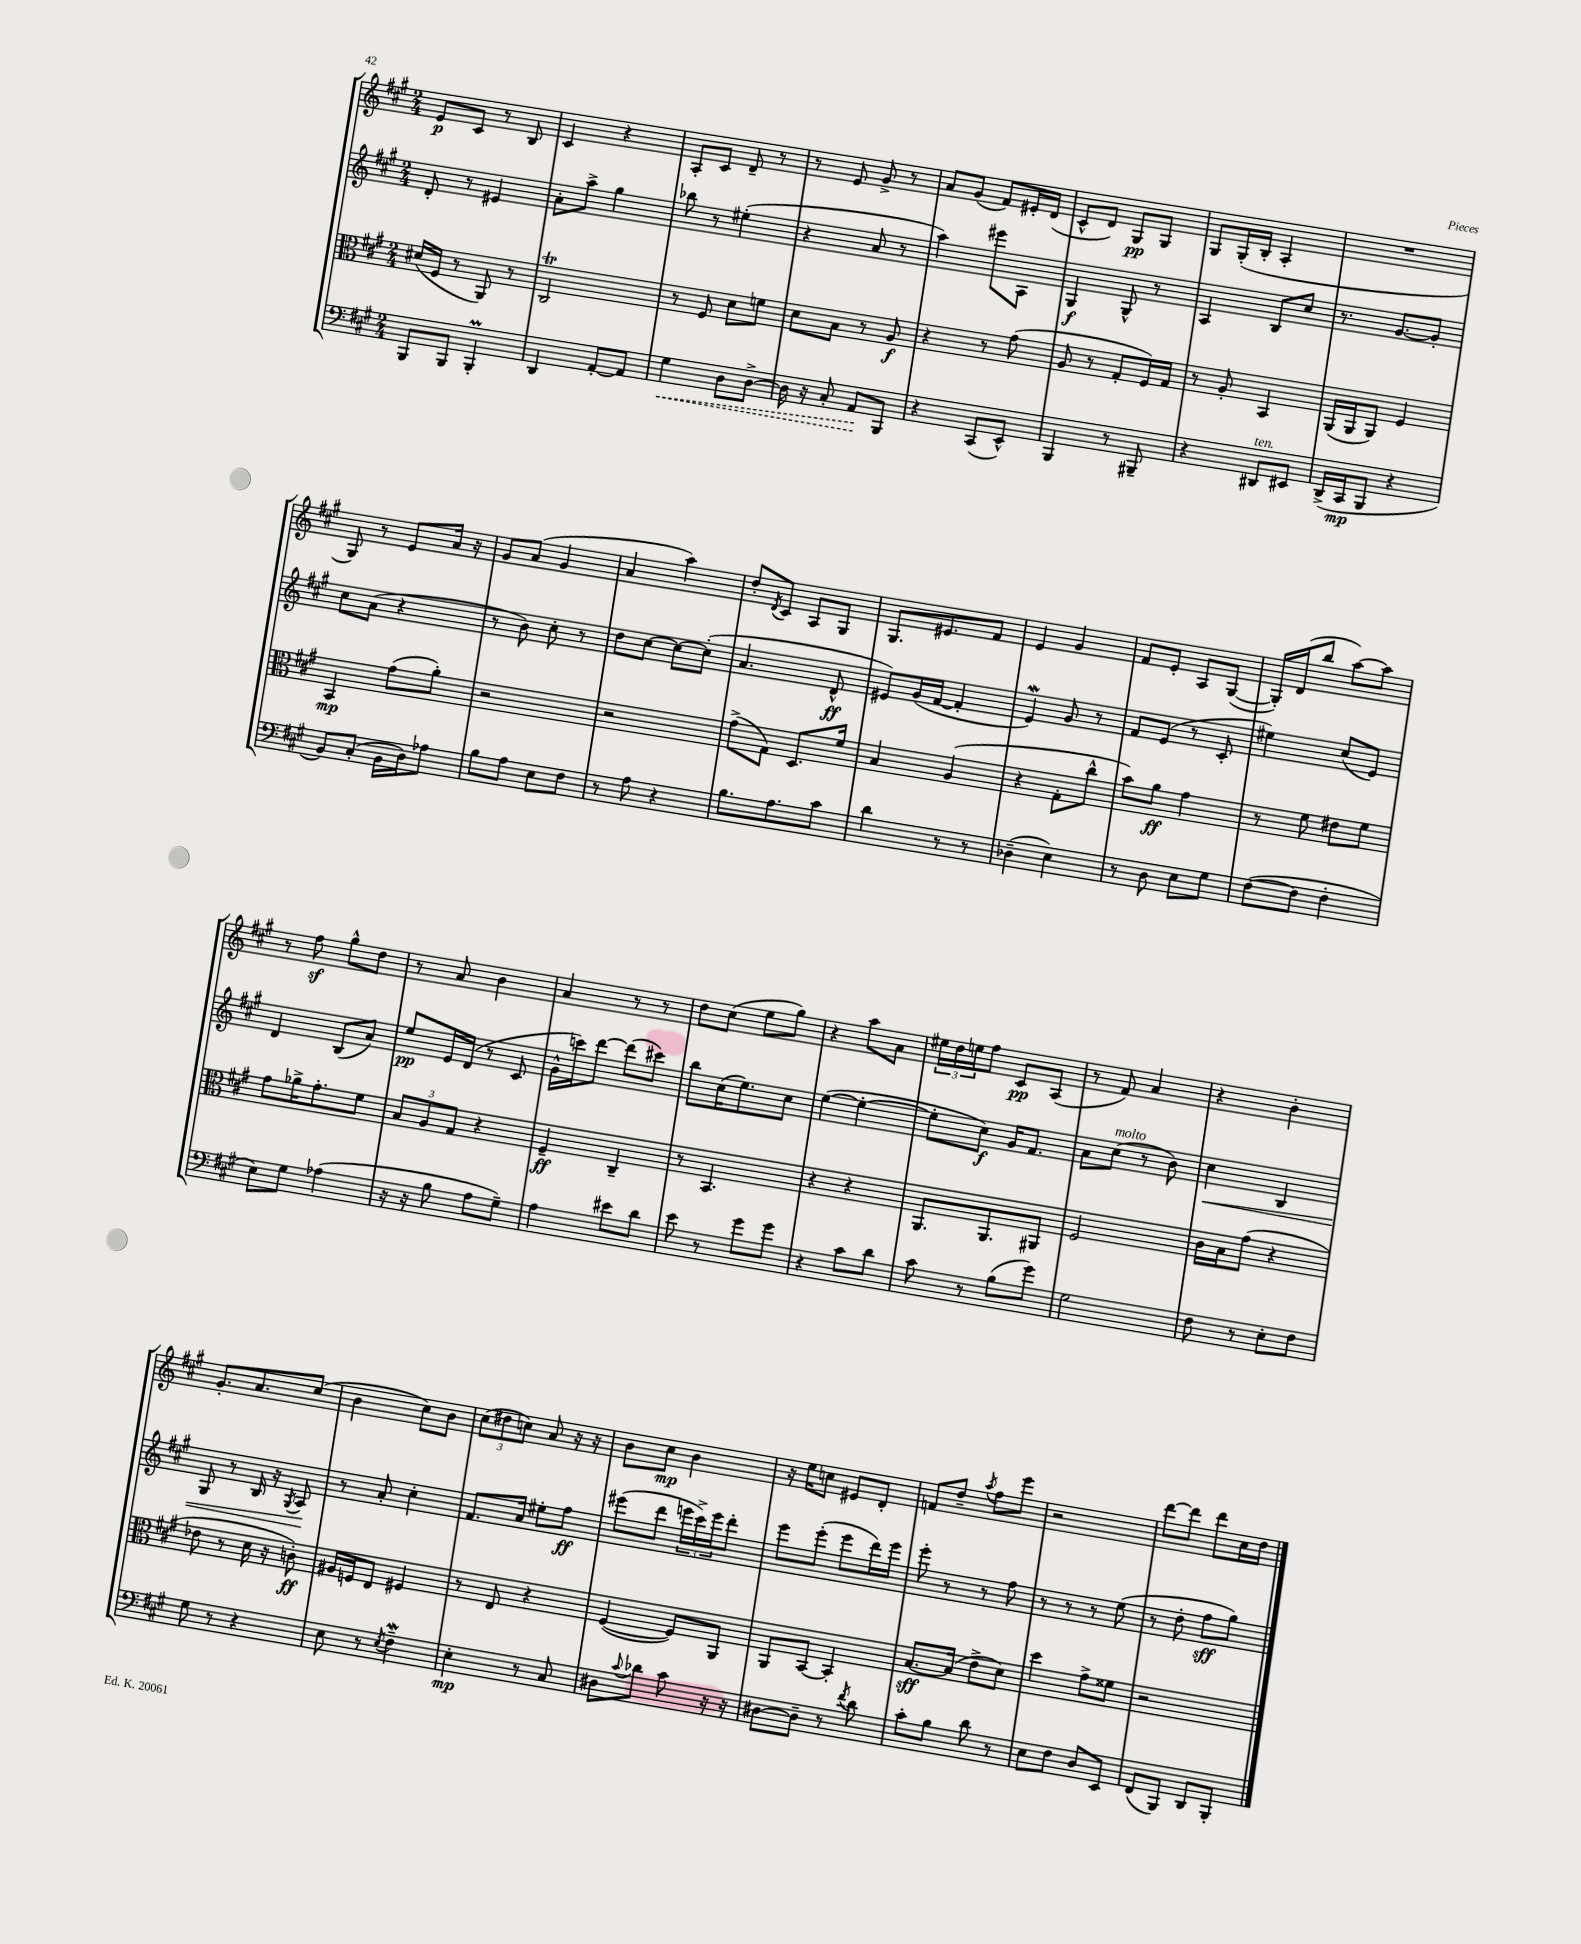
<<
\new StaffGroup <<
\new Staff = "s0" {
    \clef treble \key a \major \numericTimeSignature \time 2/4
    e'8\p cis'8 r8 b8 |
    cis'4 r4 |
    a8-. cis'8 d'8-- r8 |
    r8 e'8 gis'8-> r8 |
    a'8 gis'8( fis'8) eis'16-. d'16( |
    cis'8-^ d'8) gis8\pp gis8 |
    gis8 gis16-.( b16-. a4-. |
    R2 |
    gis8) r8 e'8 a'16 r16 |
    gis'8 a'8( gis'4 |
    a'4 a''4) |
    d''8-. \acciaccatura { d'8 } cis'8 a8 gis8 |
    gis8. eis'8. fis'8 |
    e'4 gis'4 |
    fis'8 e'8-. a8 gis8~( |
    gis16-.) d'16( b''8 a''8~) a''8 |
    r8 fis''8\sf gis''8-^ d''8 |
    r8 a'8 b'4 |
    a'4 r8 r8 |
    d''8 cis''8( e''8 gis''8) |
    r4 a''8 a'8 |
    \tuplet 3/2 { eis''16 d''16 e''16 } fis''8 cis'8\pp a8( |
    r8 fis'8) a'4 |
    r4 b'4-. |
    gis'8.-. a'8. cis''8( |
    b'4 cis''8) b'8 |
    \tuplet 3/2 { cis''8( dis''8 c''8) } a'8 r16 r16 |
    b'8 cis''8\mp b'4 |
    r16 e''16 c''8 eis'8 d'8-. |
    f'8 d''8-- \acciaccatura { a''8 } fis''8 e'''8 |
    r2 |
    d'''8~ d'''8 d'''8 cis''16 d''16 \bar "|." |
}
\new Staff = "s1" {
    \clef treble \key a \major \numericTimeSignature \time 2/4
    d'8-. r8 eis'4 |
    a'8-. a''8-> gis''4 |
    bes''8 r8 eis''4-.( |
    r4 a'8 r8 |
    a''4) eis'''8 a8 |
    gis4\f gis8-^ r8 |
    a4 b8 cis''8 |
    r8. gis'8.~ gis'8-. |
    cis''8 a'8( r4 |
    r8 b'8) cis''8-. r8 |
    d''8 cis''8~ cis''8~ cis''8-.( |
    a'4. d'8-^\ff |
    eis'8) gis'16( fis'16~ fis'4-. |
    e'4\mordent) gis'8 r8 |
    fis'8 e'8( r8 cis'8-. |
    eis''4) cis''8( e'8) |
    d'4 b8( a'8) |
    e''8\pp e'16 d'16( r8 cis'8 |
    gis'16-^ c'''16) d'''8~ d'''8( cis'''8) |
    b''8 cis''16( e''8.) cis''8 |
    e''4~( e''4~-. |
    e''8-. cis''8\f) gis'16 fis'8. |
    a'8 cis''8^\markup { \italic "molto" }( r8 b'8) |
    cis''4\< b4 |
    gis8 r8 b16 r16 \acciaccatura { gis8 } a8\! |
    r8 a'8-. cis''4-. |
    fis'8. a'16 eis''8-. fis''8\ff |
    eis'''8( d'''8 \tuplet 3/2 { e'''16 cis'''16->) e'''16 } d'''8-. |
    e'''8 e'''8-.( e'''8 d'''16) e'''16 |
    e'''8-. r8 r8 fis''8 |
    r8 r8 r8 e''8( |
    r8 d''8-. fis''8\sff gis''8) \bar "|." |
}
\new Staff = "s2" {
    \clef alto \key a \major \numericTimeSignature \time 2/4
    dis'16( fis16 r8 a,8) r8 |
    cis2\trill |
    r8 fis8 d'8 f'8 |
    d'8 b8 r8 a8\f |
    r4 r8 gis'8( |
    a8 r8 gis8-. fis16) gis16 |
    r8 a8-. b,4 |
    a,16( a,16 a,8) fis4 |
    b,4\mp gis'8( a'8-.) |
    r2 |
    r2 |
    gis'8->( gis8) d8. fis'16 |
    b4 a4( |
    r4 gis8-. cis''8-^ |
    b'8) a'8\ff gis'4 |
    r8 fis'8 eis'8 fis'8 |
    gis'8 aes'16-> gis'8.-. fis'8 |
    \tuplet 3/2 { b8 a8 gis8 } r4 |
    fis4--\ff cis4-- |
    r8 b,4. |
    r4 r4 |
    a,8. a,8. ais,8 |
    fis2 |
    cis'16 b16 gis'8( r4 |
    ees'8 r8 d'16 r16 c'8-.\ff) |
    ais16 f16 e8 fis4 |
    r8 e8 r4 |
    fis4~( fis8) a,8 |
    a,8 b,8~ b,4-. |
    b8.~\sff b16( e'8-> d'8) |
    d''4 gis'8-> fisis'8 |
    r2 \bar "|." |
}
\new Staff = "s3" {
    \clef bass \key a \major \numericTimeSignature \time 2/4
    b,,8 b,,8 b,,4-.\prall |
    d,4 a,8~-. a,8 |
    \once \override Hairpin.style = #'dashed-line gis4\< d8 d8~-> |
    d16 r16 cis8-. a,8\! b,,8 |
    r4 cis,8( e,8-^) |
    b,,4 r8 bis,,8-- |
    r4 dis,8^\markup { \italic "ten." } eis,8 |
    d,16->( cis,16\mp b,,8 r4 |
    b,8) cis8-.( b,16 d16) aes8 |
    b8 a8 e8 fis8 |
    r8 a8 r4 |
    b8. a8. cis'8 |
    d'4 r8 r8 |
    des4--( e4) |
    r8 d8 e8 gis8 |
    fis8~( fis8 fis4-. |
    e8) gis8 aes4( |
    r16 r16 b8 a8 gis8--) |
    a4 eis'8 d'8 |
    e'8 r8 gis'8 gis'8 |
    r4 cis'8 d'8 |
    cis'8 r8 b8( gis'8) |
    gis2 |
    fis8 r8 e8-. fis8 |
    gis8 r8 r4 |
    e8 r8 \acciaccatura { e8 } fis4--\mordent |
    e4-.\mp r8 cis8 |
    dis8 \appoggiatura { cis'8 } des'8 cis'8 r16 r16 |
    dis8~ dis8-- r8 \acciaccatura { fis'8 } d'8 |
    cis'8-. b8 d'8 r8 |
    e8 fis8 d8 e,8 |
    fis,8( b,,8) d,8 b,,8-. \bar "|." |
}
>>
>>
\layout { \context { \Score \remove "Bar_number_engraver" } }
